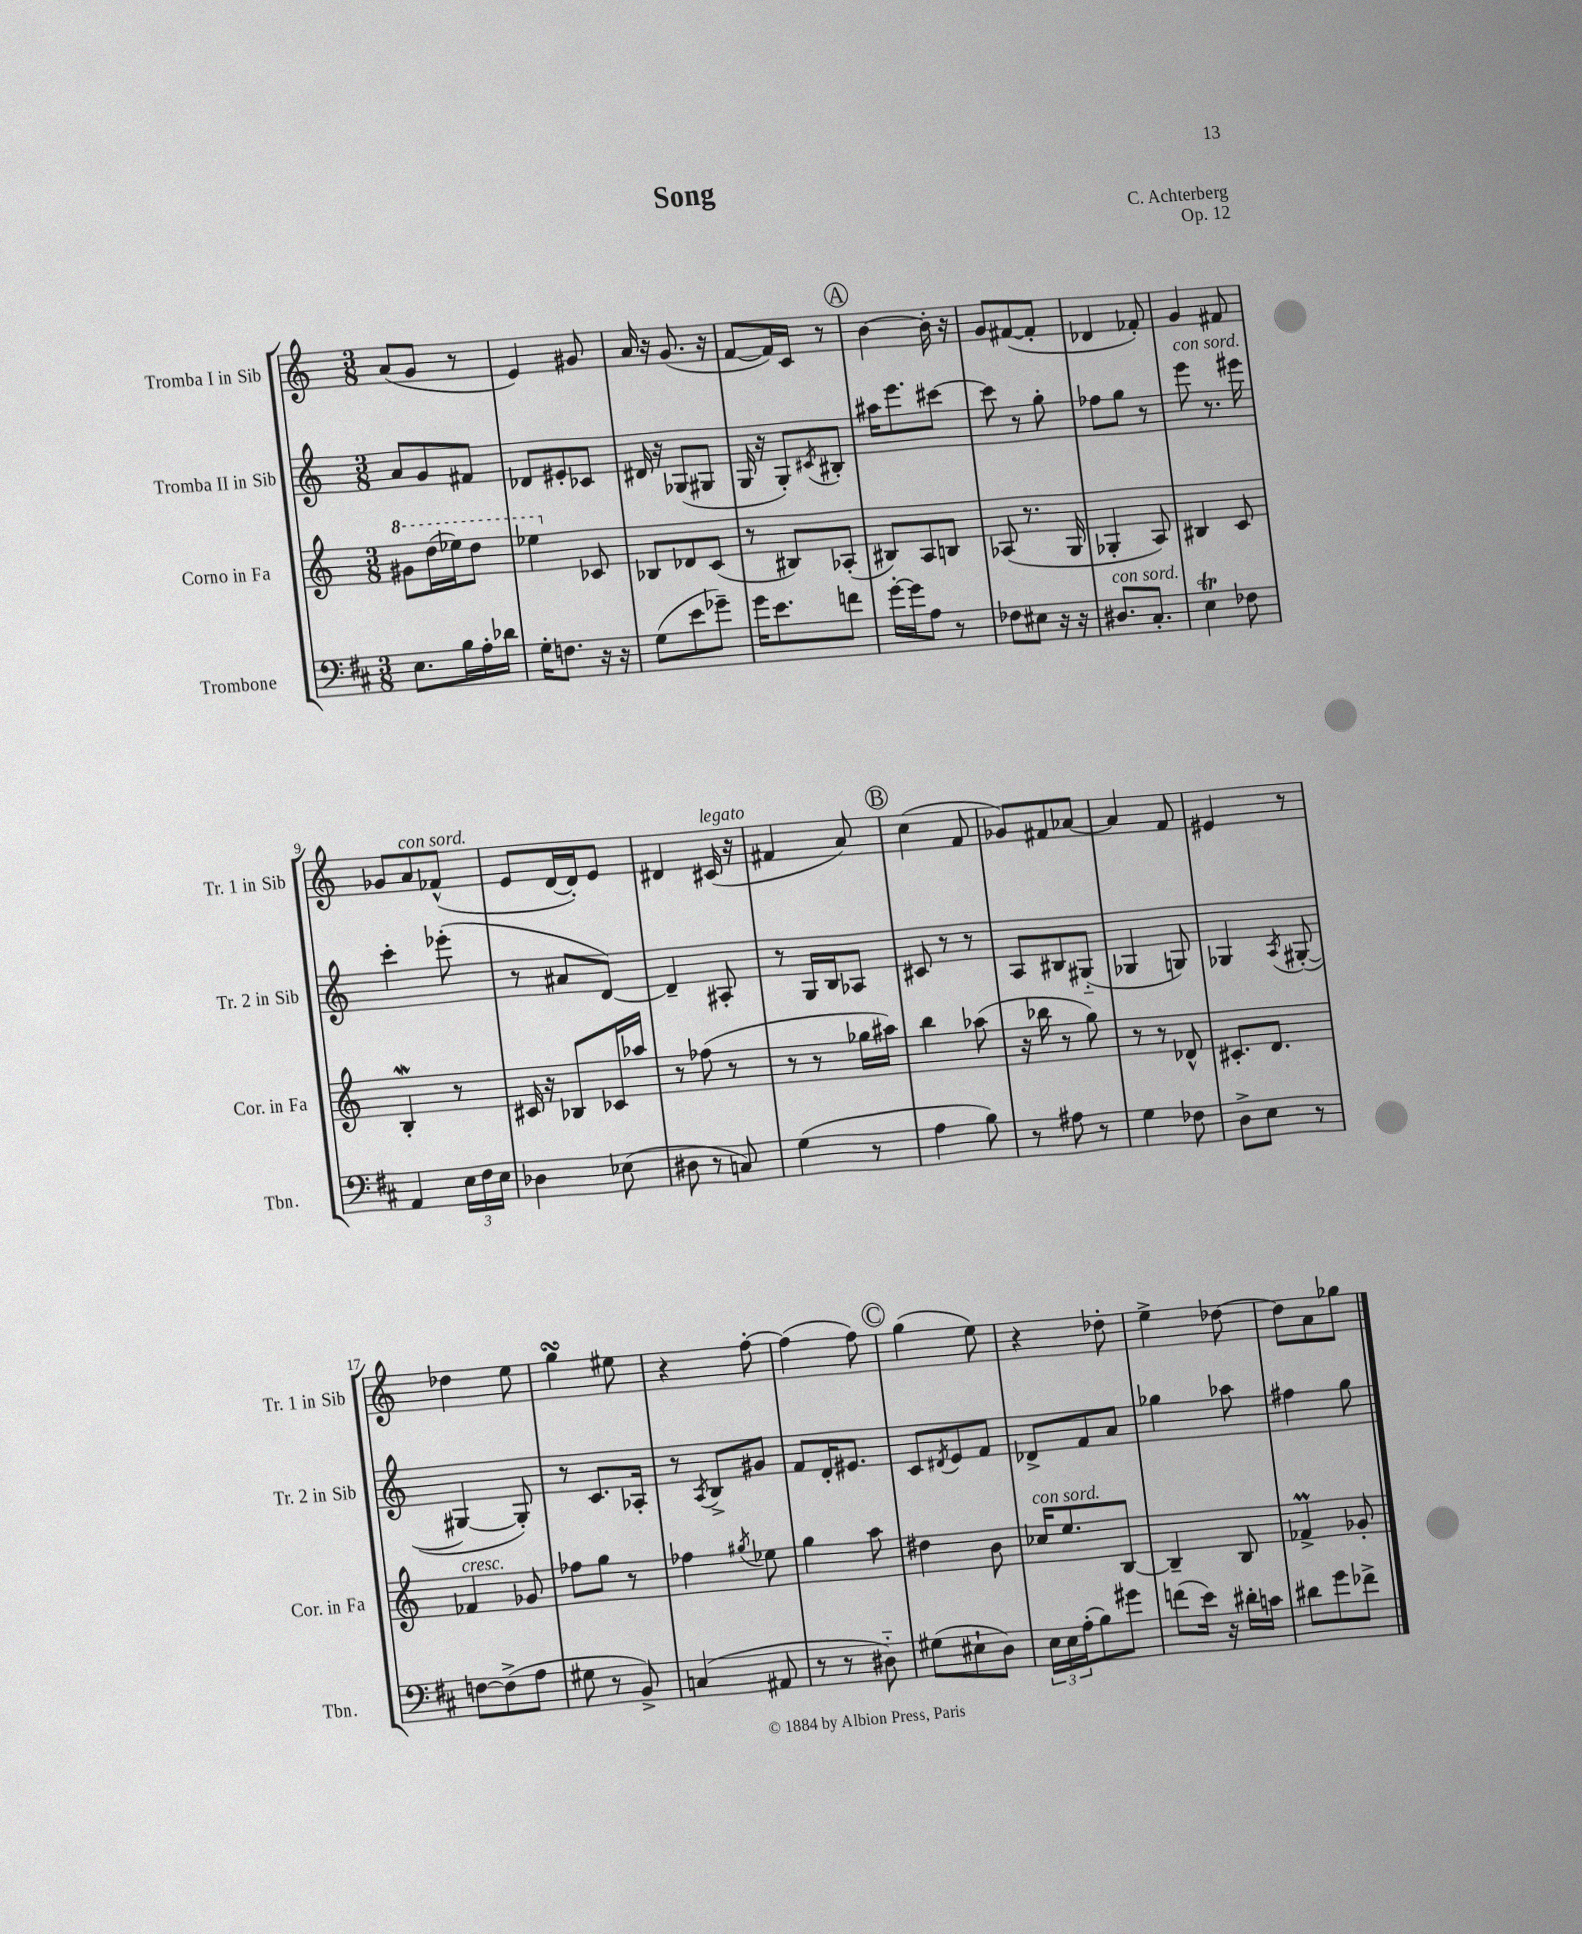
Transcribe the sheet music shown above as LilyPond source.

\header { title = "Song" composer = "C. Achterberg" opus = "Op. 12" }
<<
\new StaffGroup <<
\new Staff = "s0" \with { instrumentName = "Tromba I in Sib" shortInstrumentName = "Tr. 1 in Sib" } {
    \clef treble \key c \major \numericTimeSignature \time 3/8
    a'8( g'8 r8 |
    e'4) gis'8 |
    a'16 r16 g'8.( r16 |
    f'8~ f'16) c'16 r8 |
    \mark \markup { \circle "A" } b'4~ b'16-. r16 |
    g'8 fis'8~( fis'8-. |
    des'4 fes'8-.) |
    g'4 fis'8 |
    ges'8 a'8^\markup { \italic "con sord." } fes'8-^( |
    e'8 d'16~ d'16-.) e'8 |
    dis'4 cis'16^\markup { \italic "legato" }( r16 |
    fis'4 a'8) |
    \mark \markup { \circle "B" } c''4( f'8 |
    ges'8) fis'8 aes'8~ |
    aes'4 f'8 |
    eis'4 r8 |
    des''4 e''8 |
    g''4\turn eis''8 |
    r4 f''8~-. |
    f''4( f''8) |
    \mark \markup { \circle "C" } g''4( e''8) |
    r4 des''8-. |
    e''4-> des''8~ |
    des''8 a'8 ges''8 \bar "|." |
}
\new Staff = "s1" \with { instrumentName = "Tromba II in Sib" shortInstrumentName = "Tr. 2 in Sib" } {
    \clef treble \key c \major \numericTimeSignature \time 3/8
    a'8 g'8 fis'8 |
    des'8 eis'8-. ces'8 |
    dis'16 r16 ges8( gis8 |
    g16 r16 g8-.) \acciaccatura { cis'8 } bis8-. |
    \mark \markup { \circle "A" } ais''16 e'''8. cis'''8~ |
    cis'''8 r8 g''8-. |
    fes''8 g''8 r8 |
    e'''8^\markup { \italic "con sord." } r8. eis'''16 |
    c'''4-. ees'''8-.( |
    r8 ais'8 d'8~) |
    d'4-- ais8-. |
    r8 g16 b16 aes8 |
    \mark \markup { \circle "B" } cis'8 r8 r8 |
    a8 bis8 gis8-_( |
    ges4 g8) |
    ges4 \acciaccatura { a8 } gis8~-.( |
    gis4~ gis8-.) |
    r8 c'8. aes16-. |
    r8 \acciaccatura { a8 } b8-> gis'8 |
    f'8 d'16-. eis'8. |
    \mark \markup { \circle "C" } c'8 \acciaccatura { dis'8 } e'8 f'8 |
    des'8-> f'8 a'8 |
    ges''4 aes''8 |
    fis''4 g''8 \bar "|." |
}
\new Staff = "s2" \with { instrumentName = "Corno in Fa" shortInstrumentName = "Cor. in Fa" } {
    \clef treble \key c \major \numericTimeSignature \time 3/8
    \ottava #1 gis''8 d'''16( ees'''16) d'''8 |
    ees'''4 \ottava #0 ces'8 |
    bes8 des'8 c'8( |
    r8 bis8) aes8-.( |
    \mark \markup { \circle "A" } bis8) a8 b8 |
    aes8( r8. g16 |
    ges4-. a8) |
    bis4 c'8 |
    b4-.\mordent r8 |
    cis'16 r16 bes8 ces'16 aes''16 |
    r8 fes''8( r8 |
    r8 r8 ges''16 ais''16) |
    \mark \markup { \circle "B" } b''4 aes''8( |
    r16 bes''16 r8 g''8) |
    r8 r8 des'8-^ |
    cis'8.-. d'8. |
    fes'4^\markup { \italic "cresc." } ges'8 |
    fes''8 g''8 r8 |
    fes''4 \acciaccatura { gis''8 } ees''8 |
    g''4 a''8 |
    \mark \markup { \circle "C" } dis''4 b'8 |
    ces''16^\markup { \italic "con sord." } e''8. b8~ |
    b4-- b8 |
    fes'4->\prall ges'8-. \bar "|." |
}
\new Staff = "s3" \with { instrumentName = "Trombone" shortInstrumentName = "Tbn." } {
    \clef bass \key d \major \numericTimeSignature \time 3/8
    e8. b16 a16-. des'16 |
    g16-. f8. r16 r16 |
    g8( e'8 ges'8--) |
    g'16 e'8. f'8 |
    \mark \markup { \circle "A" } g'16~-. g'16 a8 r8 |
    fes8 eis8 r16 r16 |
    dis8.^\markup { \italic "con sord." } cis8.-. |
    e4\trill fes8 |
    a,4 \tuplet 3/2 { e16 fis16 e16 } |
    des4 ees8( |
    dis8 r8 c8) |
    g4( r8 |
    \mark \markup { \circle "B" } a4 b8) |
    r8 ais8 r8 |
    g4 fes8 |
    d8-> e8 r8 |
    f8~ f8->( a8 |
    gis8 r8 b,8->) |
    c4( ais,8 |
    r8 r8 dis8-_) |
    \mark \markup { \circle "C" } gis8( eis8-! d8) |
    \tuplet 3/2 { e16 e16 a16-.( } b8) gis'8 |
    f'8( e'16) r16 dis'16-. c'16 |
    dis'8 g'8 fes'8-> \bar "|." |
}
>>
>>
